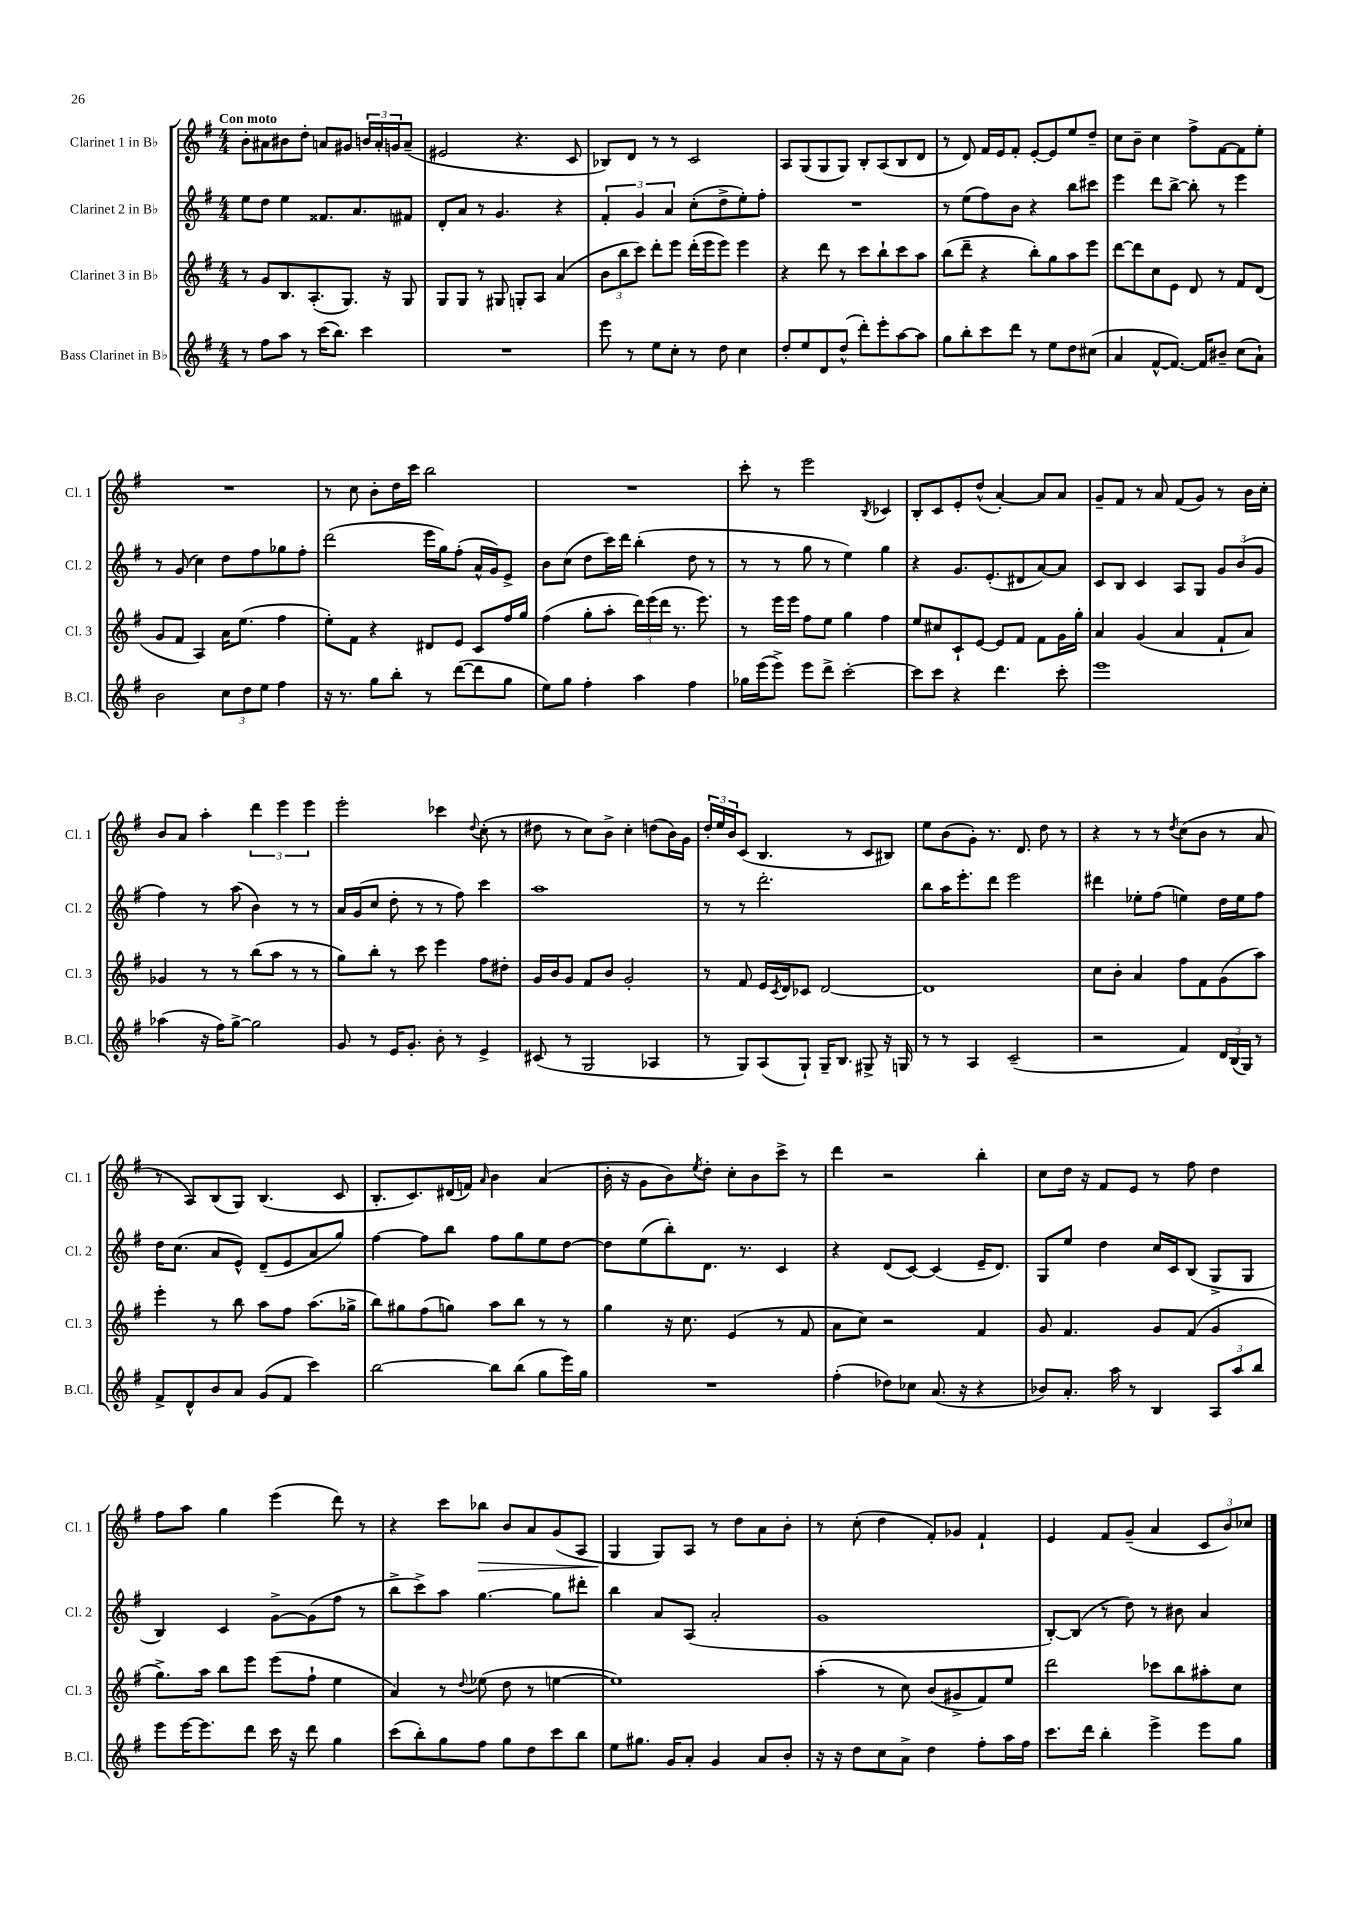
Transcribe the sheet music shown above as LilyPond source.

<<
\new StaffGroup <<
\new Staff = "s0" \with { instrumentName = "Clarinet 1 in Bb" shortInstrumentName = "Cl. 1" } {
    \clef treble \key g \major \numericTimeSignature \time 4/4 \tempo "Con moto"
    b'8-. ais'8 bis'8 d''8-. a'8 gis'8 \tuplet 3/2 { b'16 a'16-. g'16 } a'8--( |
    eis'2 r4. c'8 |
    bes8) d'8 r8 r8 c'2 |
    a8 g8( g8 g8) b8-. a8( b8 d'8 |
    r8 d'8) fis'16 e'16 fis'8-. e'8~-. e'8 e''8 d''8-- |
    c''8 b'8-- c''4 fis''8-> fis'8~ fis'8 e''8-. |
    R1 |
    r8 c''8 b'8-. d''16 c'''16 b''2 |
    R1 |
    c'''8-. r8 e'''2 \acciaccatura { b8 } ces'4 |
    b8-. c'8 e'8-. d''8-^( a'4~-.) a'8 a'8 |
    g'8-- fis'8 r8 a'8 fis'8( g'8) r8 b'16 c''16-. |
    b'8 a'8 a''4-. \tuplet 3/2 { d'''4 e'''4 e'''4 } |
    e'''2-. ces'''4 \appoggiatura { d''8 } c''8-.( r8 |
    dis''8 r8 c''8) b'8-> c''4-. d''8( b'16) g'16 |
    \tuplet 3/2 { d''16-. e''16 b'16 } c'8( b4. r8 c'8 bis8) |
    e''8 b'8( g'8-.) r8. d'8. d''8 r8 |
    r4 r8 r8 \acciaccatura { d''8 } c''8( b'8 r8 a'8 |
    r8 a8) b8( g8) b4.( c'8 |
    b8.-. c'8.) dis'16( f'16) \grace { a'16 } b'4 a'4( |
    b'16-. r16 g'8 b'8) \acciaccatura { e''8 } d''8-. c''8-. b'8 c'''8-> r8 |
    d'''4 r2 b''4-. |
    c''8 d''16 r16 fis'8 e'8 r8 fis''8 d''4 |
    fis''8 a''8 g''4 e'''4( d'''8) r8 |
    r4 c'''8 bes''8\> b'8 a'8 g'8( a8 |
    g4\! g8) a8 r8 d''8 a'8 b'8-. |
    r8 c''8-.( d''4 fis'8-.) ges'8 fis'4-! |
    e'4 fis'8 g'8--( a'4 \tuplet 3/2 { c'8 b'8) ces''8 } \bar "|." |
}
\new Staff = "s1" \with { instrumentName = "Clarinet 2 in Bb" shortInstrumentName = "Cl. 2" } {
    \clef treble \key g \major \numericTimeSignature \time 4/4
    e''8 d''8 e''4 fisis'8. a'8. fis'8 |
    d'8-. a'8 r8 g'4. r4 |
    \tuplet 3/2 { fis'4-. g'4 a'4 } c''8-.( d''8-> e''8-.) fis''8-. |
    R1 |
    r8 e''8( fis''8) b'8 r4 b''8 cis'''8 |
    e'''4 d'''8 b''8~-> b''8-. r8 e'''4 |
    r8 g'8( c''4) d''8 fis''8 ges''8 fis''8-. |
    d'''2( e'''16 g''16) fis''8-.( a'16-^ g'16) e'8-> |
    b'8 c''8( d''8 c'''16) d'''16 b''4-.( d''8 r8 |
    r8 r8 g''8 r8 e''4) g''4 |
    r4 g'8. e'8.-.( dis'8 a'8~) a'8 |
    c'8 b8 c'4 a8 g8 \tuplet 3/2 { g'8 b'8( g'8 } |
    fis''4) r8 a''8( b'4) r8 r8 |
    a'16 g'16( c''8 d''8-. r8 r8 fis''8) c'''4 |
    a''1 |
    r8 r8 d'''2.-. |
    b''8 a''16 e'''8.-. d'''8 e'''2 |
    dis'''4 ees''8-. fis''8( e''4) d''16 e''16 fis''8 |
    d''16 c''8.( a'8 e'8-^) d'8--( e'8 a'8 g''8) |
    fis''4~ fis''8 b''8 fis''8 g''8 e''8 d''8~ |
    d''8 e''8( b''8-.) d'8. r8. c'4 |
    r4 d'8( c'8~) c'4( e'16-- d'8.) |
    g8 e''8 d''4 c''16 c'16 b8( g8-> g8 |
    b4) c'4 g'8~-> g'8( fis''8 r8 |
    b''8-> c'''8->) a''8 g''4.~ g''8 dis'''8-. |
    b''4 a'8 a8( a'2-. |
    g'1 |
    b8~-.) b8( r8 d''8) r8 bis'8 a'4 \bar "|." |
}
\new Staff = "s2" \with { instrumentName = "Clarinet 3 in Bb" shortInstrumentName = "Cl. 3" } {
    \clef treble \key g \major \numericTimeSignature \time 4/4
    r8 g'8 b8. a8.-.( g8.) r16 g8 |
    g8 g8 r8 gis8 g8-. a8 a'4( |
    \tuplet 3/2 { b'8 b''8 c'''8) } d'''8-. e'''8 d'''16-.( e'''16 e'''8) e'''4 |
    r4 d'''8 r8 c'''8 b''8-! c'''8 a''8 |
    b''8( d'''8-- r4 b''8-.) g''8 a''8 e'''8 |
    d'''8~ d'''8 c''8 e'8 d'8 r8 fis'8 d'8( |
    g'8 fis'8 a4) a'16 e''8.( fis''4 |
    e''8-.) fis'8 r4 dis'8 e'8 c'8 fis''16 g''16 |
    fis''4( g''8-. a''8-. \tuplet 3/2 { d'''16) e'''16( d'''16 } r8. e'''8.) |
    r8 e'''16 e'''16 fis''8 e''8 g''4 fis''4 |
    e''8 cis''8 c'8-! e'8~ e'8 fis'8 fis'8 g'16 g''16-. |
    a'4 g'4( a'4 fis'8-! a'8) |
    ges'4 r8 r8 b''8( a''8 r8 r8 |
    g''8) b''8-. r8 c'''8 e'''4 fis''8 dis''8-. |
    g'16 b'16 g'8 fis'8 b'8 g'2-. |
    r8 fis'8 e'16 \acciaccatura { c'8 } d'16 ces'8 d'2~ |
    d'1 |
    c''8 b'8-. a'4 fis''8 fis'8 g'8( a''8) |
    e'''4-. r8 b''8 a''8 fis''8 a''8.( ges''16-> |
    b''8) gis''8 fis''8( g''8) a''8 b''8 r8 r8 |
    g''4 r16 c''8. e'4( r8 fis'8 |
    a'8 c''8) r2 fis'4 |
    g'8 fis'4. g'8 fis'8( g'4 |
    g''8.->) a''16 b''8 e'''8 e'''8( fis''8-! e''4 |
    a'4) r8 \appoggiatura { d''8 } ees''8( d''8 r8 e''4~ |
    e''1) |
    a''4-.( r8 c''8) b'8( gis'8-> fis'8) e''8 |
    d'''2 ces'''8 b''8 ais''8-. c''8 \bar "|." |
}
\new Staff = "s3" \with { instrumentName = "Bass Clarinet in Bb" shortInstrumentName = "B.Cl." } {
    \clef treble \key g \major \numericTimeSignature \time 4/4
    r8 fis''8 a''8 r8 c'''16( b''8.) c'''4 |
    R1 |
    e'''8 r8 e''8 c''8-. r8 d''8 c''4 |
    d''8-. e''8 d'8 d''8-^( d'''8-.) e'''8-. a''8~ a''8 |
    g''8 b''8-. c'''8 d'''8 r8 e''8 d''8 cis''8( |
    a'4 fis'8~-^ fis'8.~) fis'16 bis'8-- c''8( a'8-!) |
    b'2 \tuplet 3/2 { c''8 d''8 e''8 } fis''4 |
    r16 r8. g''8 b''8-. r8 d'''8~( d'''8 g''8 |
    e''8) g''8 fis''4-. a''4 fis''4 |
    ges''16 e'''16( e'''8->) e'''8 d'''8-> c'''2~-. |
    c'''8 c'''8 r4 d'''4. c'''8-. |
    e'''1 |
    aes''4( r16 fis''16) g''8~-> g''2 |
    g'8 r8 e'16 g'8.-. b'8-. r8 e'4-> |
    cis'8( r8 g2 aes4 |
    r8 g8) a8( g8-!) g16-- b8. gis8-> r16 g16 |
    r8 r8 a4 c'2--( |
    r2 fis'4) \tuplet 3/2 { d'16 b16( g16) } r8 |
    fis'8-> d'8-^ b'8 a'8 g'8( fis'8 c'''4) |
    b''2~ b''8 b''8( g''8 e'''16) g''16 |
    R1 |
    fis''4-.( des''8) ces''8 a'8.( r16 r4 |
    bes'8) a'8.-. a''16 r8 b4 \tuplet 3/2 { a8 a''8 b''8 } |
    e'''8 e'''16~ e'''8. d'''8 c'''16 r16 d'''8 g''4 |
    c'''8( b''8-.) g''8 fis''8 g''8 d''8 c'''8 b''8 |
    e''8 gis''8. g'16 a'8-. g'4 a'8 b'8-. |
    r16 r16 d''8 c''8 a'8-> d''4 fis''8-. a''16 fis''16 |
    c'''8. d'''16 b''4-. e'''4-> e'''8 g''8 \bar "|." |
}
>>
>>
\layout { \context { \Score \remove "Bar_number_engraver" } }
